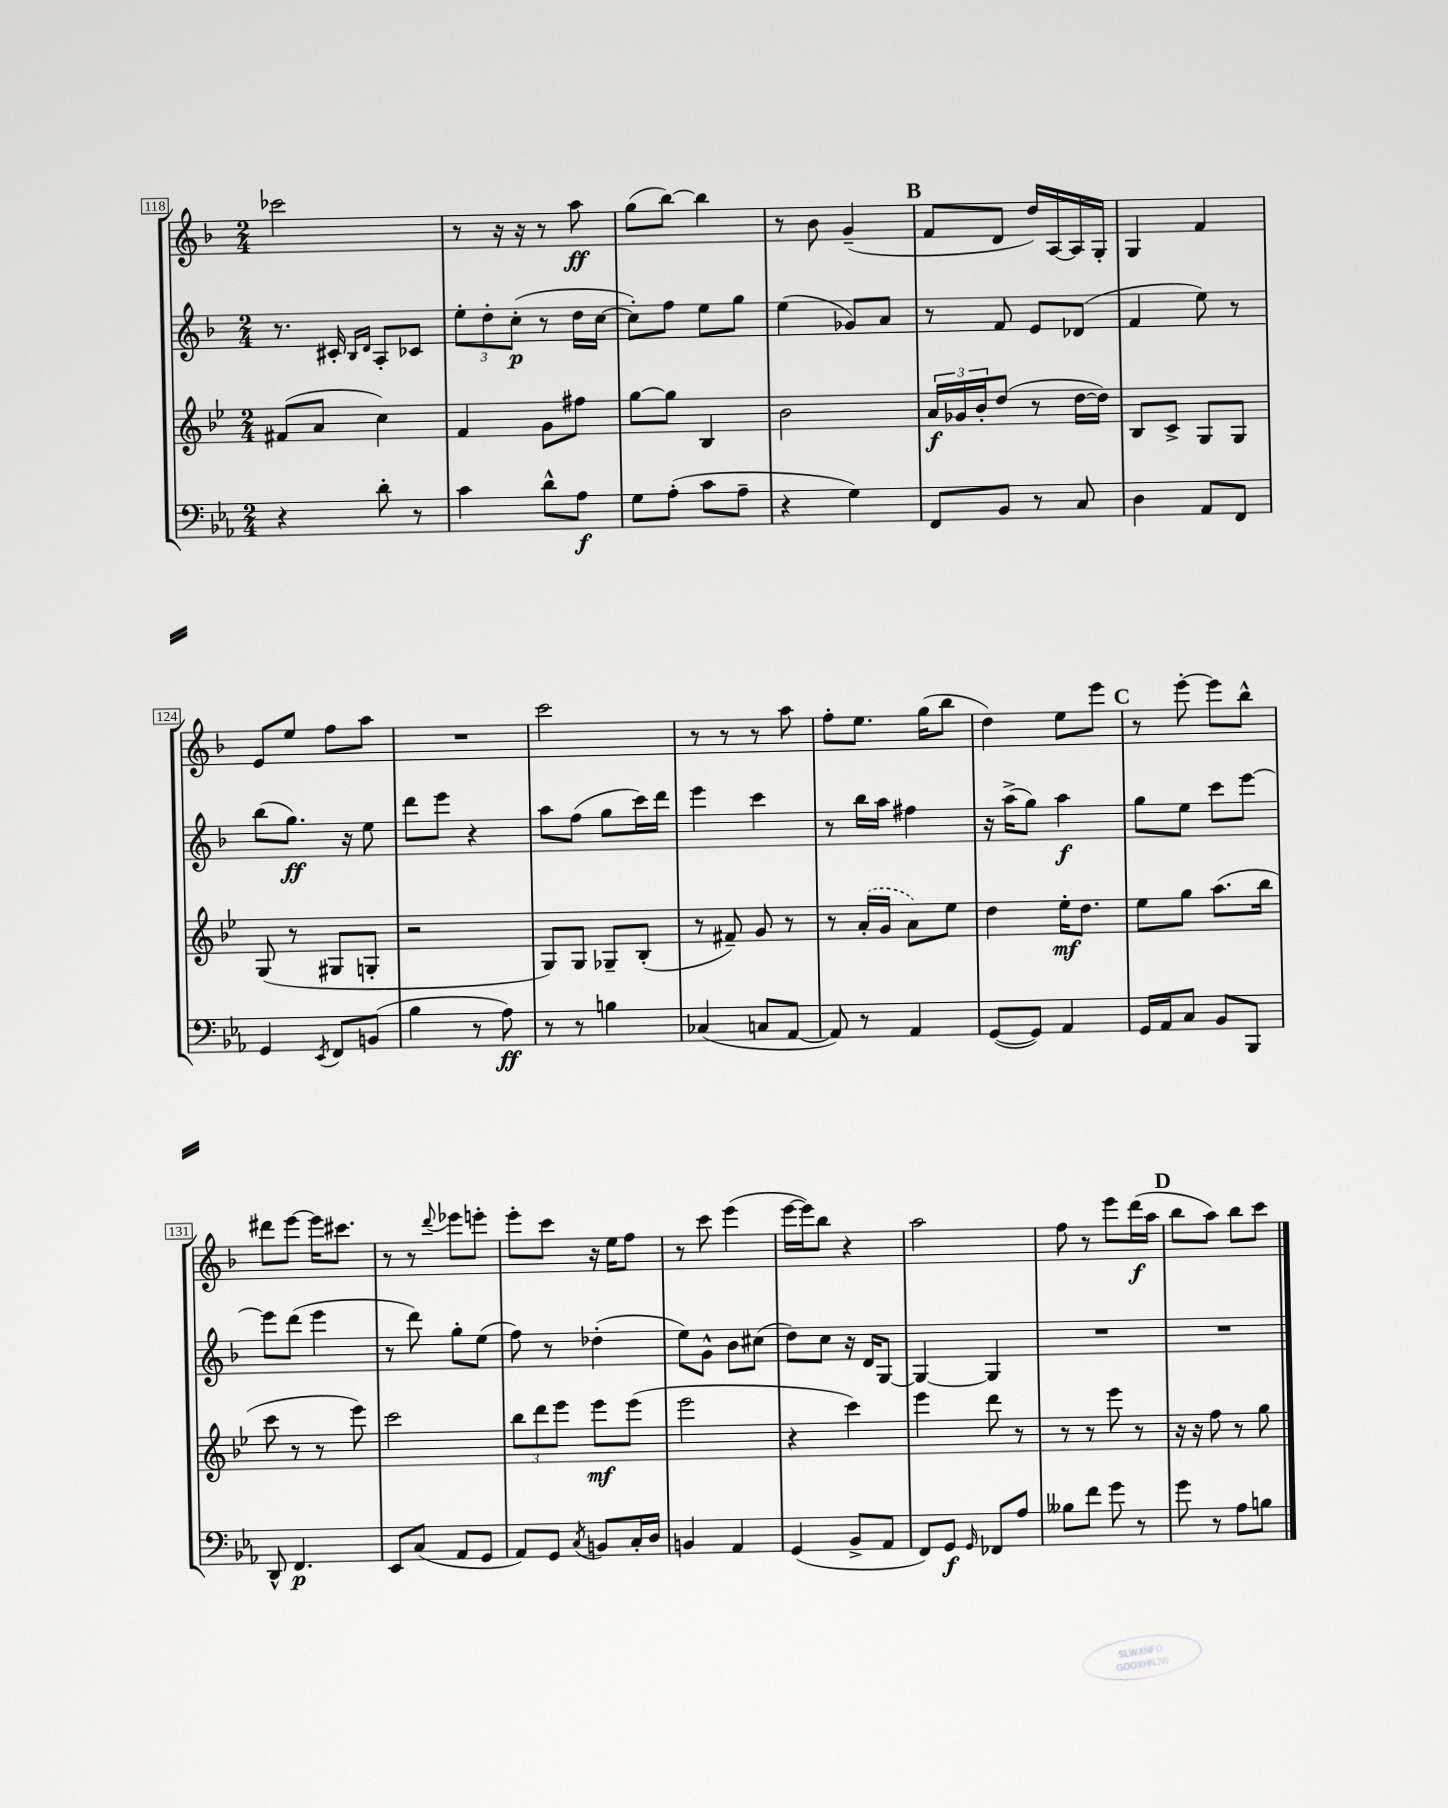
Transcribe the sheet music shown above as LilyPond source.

<<
\new StaffGroup <<
\new Staff = "s0" {
    \clef treble \key f \major \numericTimeSignature \time 2/4
    ces'''2 |
    r8 r16 r16 r8 a''8\ff |
    g''8( bes''8~) bes''4 |
    r8 bes'8 g'4--( |
    \mark \markup { \bold "B" } f'8 d'8 d''16) a16~ a16 g16-. |
    g4 f'4 |
    e'8 e''8 f''8 a''8 |
    R2 |
    c'''2 |
    r8 r8 r8 a''8 |
    f''8-. e''8. g''16( bes''8 |
    d''4) e''8 e'''8 |
    \mark \markup { \bold "C" } r8 e'''8~-. e'''8 bes''8-^ |
    dis'''8 e'''8~ e'''16 cis'''8. |
    r8 r8 \appoggiatura { d'''8 } ees'''8 e'''8-. |
    e'''8-. c'''8 r16 e''16 f''8 |
    r8 c'''8 e'''4( |
    e'''16~ e'''16) bes''8 r4 |
    a''2 |
    f''8 r8 e'''8 d'''16\f( a''16 |
    \mark \markup { \bold "D" } bes''8 a''8) bes''8 c'''8 \bar "|." |
}
\new Staff = "s1" {
    \clef treble \key f \major \numericTimeSignature \time 2/4
    r8. cis'16-. \grace { bes16 d'16 } a8-. ces'8 |
    \tuplet 3/2 { e''8-. d''8-. c''8-.\p( } r8 d''16 c''16~ |
    c''8-.) f''8 e''8 g''8 |
    e''4( ges'8) a'8 |
    \mark \markup { \bold "B" } r8 f'8 e'8 des'8( |
    f'4 e''8) r8 |
    bes''8( g''8.\ff) r16 e''8 |
    d'''8 e'''8 r4 |
    a''8 f''8( g''8 c'''16) d'''16 |
    e'''4 c'''4 |
    r8 bes''16 a''16 fis''4 |
    r16 a''16->( g''8) a''4\f |
    \mark \markup { \bold "C" } g''8 e''8 c'''8 e'''8~ |
    e'''8 d'''8( e'''4 |
    r8 d'''8) g''8-. e''8( |
    f''8) r8 des''4-.( |
    e''8) g'8-^ bes'8 cis''8( |
    d''8) c''8 r16 d'16 g8~ |
    g4~ g4 |
    R2 |
    \mark \markup { \bold "D" } R2 \bar "|." |
}
\new Staff = "s2" {
    \clef treble \key bes \major \numericTimeSignature \time 2/4
    fis'8( a'8 c''4) |
    f'4 g'8 fis''8 |
    g''8~ g''8 bes4 |
    bes'2 |
    \mark \markup { \bold "B" } \tuplet 3/2 { a'16\f ges'16 bes'16-. } d''8( r8 d''16~ d''16) |
    bes8 c'8-> g8 g8 |
    g8( r8 gis8 g8-. |
    r2 |
    g8) g8 ges8-- bes8-.( |
    r8 fis'8--) g'8 r8 |
    r8 \once \slurDashed a'16-.( g'16 a'8) ees''8 |
    d''4 ees''16-.\mf d''8. |
    \mark \markup { \bold "C" } ees''8 g''8 a''8.( bes''16 |
    c'''8 r8 r8 ees'''8) |
    c'''2 |
    \tuplet 3/2 { bes''8 d'''8 ees'''8 } ees'''8\mf ees'''8( |
    ees'''2 |
    r4 c'''4) |
    ees'''4 d'''8 r8 |
    r8 r8 ees'''8 r8 |
    \mark \markup { \bold "D" } r16 r16 f''8 r8 g''8 \bar "|." |
}
\new Staff = "s3" {
    \clef bass \key ees \major \numericTimeSignature \time 2/4
    r4 d'8-. r8 |
    c'4 d'8-^ aes8\f |
    g8 aes8-.( c'8 aes8-- |
    r4 g4) |
    \mark \markup { \bold "B" } f,8 bes,8 r8 c8 |
    d4 aes,8 f,8 |
    g,4 \acciaccatura { ees,8 } f,8 b,8( |
    bes4 r8 aes8\ff) |
    r8 r8 b4 |
    ces4( c8 aes,8~ |
    aes,8) r8 aes,4 |
    g,8~( g,8) aes,4 |
    \mark \markup { \bold "C" } g,16 aes,16 c8 bes,8 bes,,8 |
    d,8-^ f,4.\p |
    ees,8 c8( aes,8 g,8 |
    aes,8) g,8 \acciaccatura { c8 } b,8 c16-. d16 |
    b,4 aes,4 |
    g,4( bes,8-> aes,8 |
    f,8) g,8\f \grace { g,16 } fes,8 aes8 |
    beses8 f'8 g'8 r8 |
    \mark \markup { \bold "D" } g'8 r8 aes8 b8 \bar "|." |
}
>>
>>
\layout { \context { \Score currentBarNumber = #118 \override BarNumber.stencil = #(make-stencil-boxer 0.1 0.3 ly:text-interface::print) } }
